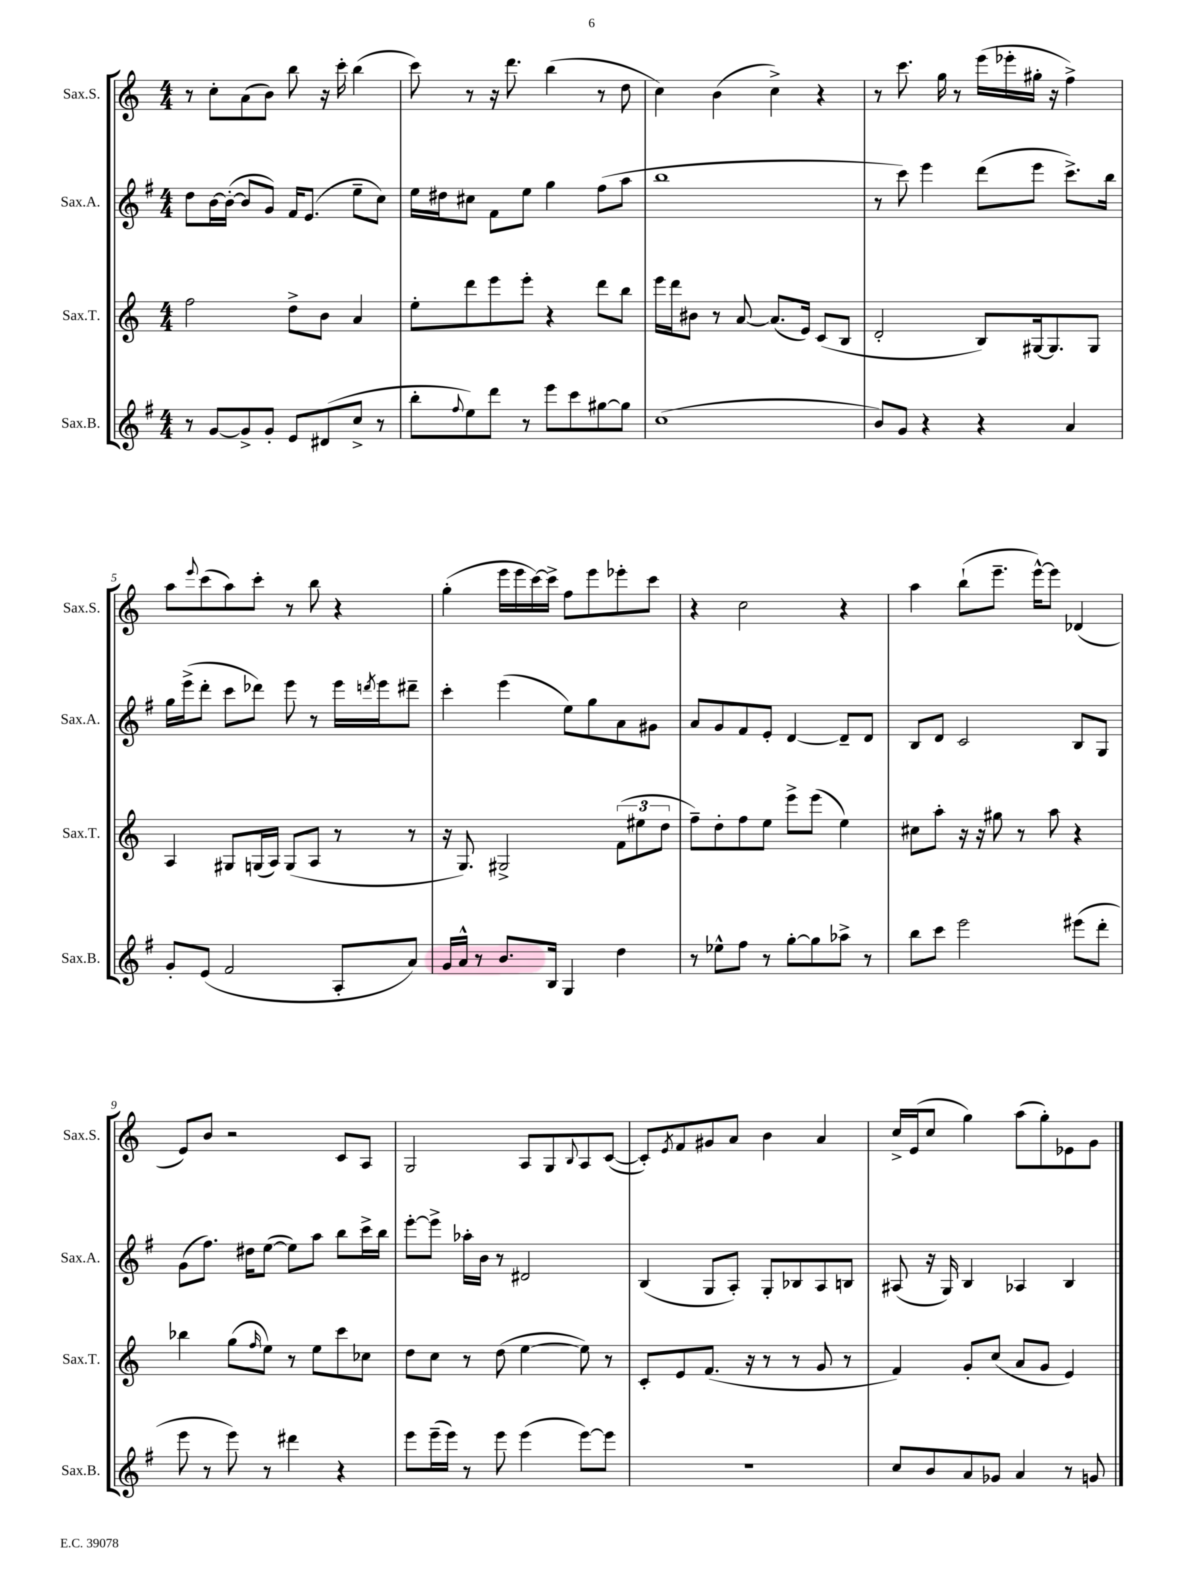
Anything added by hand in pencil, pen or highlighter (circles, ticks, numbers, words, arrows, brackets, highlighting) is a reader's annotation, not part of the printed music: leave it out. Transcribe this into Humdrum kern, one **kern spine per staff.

**kern	**kern	**kern	**kern
*staff4	*staff3	*staff2	*staff1
*clefG2	*clefG2	*clefG2	*clefG2
*k[f#]	*k[]	*k[f#]	*k[]
*M4/4	*M4/4	*M4/4	*M4/4
8r	2ff\	8dd\L	8r
[8g/L	.	[16b\L	8cc'\L
.	.	(16b'\_JJ	.
8g^/]	.	8b/]L	(8a\
8g'/J	.	8g/J)	8b\J)
8e/L	8dd^\L	16f#/LK	8bb\
.	.	(8.e/J	.
(8d#/	8b\J	.	16r
.	.	.	16ccc'\
8cc^/J	4a/	8ee~\L	(4bb\
8r	.	8cc\J)	.
=	=	=	=
8bb'\L	8ee'\L	16ee\LL	8ccc\)
.	.	16dd#\J	.
8qqff#/	.	.	.
8ee\)	8ddd\	8cc#\J	8r
8ddd\J	8eee\	8f#\L	16r
.	.	.	8.ddd\
8r	8eee'\J	8ee\J	.
8eee\L	4r	4gg\	(4bb\
8ccc\	.	.	.
[8gg#\	8ddd\L	(8ff#\L	8r
8gg#\]J	8bb\J	8aa\J	8dd\
=	=	=	=
(1cc	16eee\LL	1bb	4cc\)
.	16ddd\J	.	.
.	8b#\J	.	.
.	8r	.	(4b\
.	[8a/	.	.
.	(8.a/]L	.	4cc^\)
.	16e/Jk)	.	.
.	(8c/L	.	4r
.	8B/J	.	.
=	=	=	=
8b/L)	2d'/	8r	8r
8g/J	.	8ccc\)	8.ccc\
4r	.	4eee\	.
.	.	.	16gg\
.	.	.	8r
4r	8B/L)	(8ddd\L	(16eee\LL
.	.	.	16eee-'\
.	[16G#/k	8eee\J	16gg#'\JJ
.	8.G#/]	.	16r
4a/	.	8.ccc^\L)	4ff^\)
.	8G#/J	.	.
.	.	16bb\Jk	.
=	=	=	=
8g'/L	4A/	16gg\LL	8aa\L
.	.	(16eee^\J	.
.	.	.	8qqeee/
(8e/J	.	8ddd'\J	(8ccc\
2f#/	8G#/L	8ccc\L	8aa\)
.	(16G/L	8ddd-\J)	8ccc'\J
.	16A/JJ)	.	.
.	(8G/L	8eee\	8r
.	8A/J	8r	8bb\
8A'/L	8r	16eee\LL	4r
.	.	8qddd/	.
.	.	16eee\J	.
8a/J)	8r	8ddd#~\J	.
=	=	=	=
16g/LL	16r	4ccc'\	(4gg'\
16a^^/JJ	8.G/)	.	.
8r	.	.	.
8.b/L	2G#^/	(4eee\	16eee\LL
.	.	.	16eee\
.	.	.	[16ccc\)
16B/Jk	.	.	16ccc^\]JJ
4G/	.	8ee\L)	8ff\L
.	.	8gg\	8eee\
4dd\	(12f\L	8a\	8eee-'\
.	12ee#\	.	.
.	.	8g#\J	8ccc\J
.	12dd\J	.	.
=	=	=	=
8r	8ff~\L)	8a/L	4r
8ee-^^\L	8dd'\	8g/	.
8ff#\J	8ff\	8f#/	2cc\
8r	8ee\J	8e'/J	.
[8gg'\L	8eee^\L	[4d/	.
8gg\]	(8eee\J	.	.
8aa-^\J	4ee\)	8d~/]L	4r
8r	.	8d/J	.
=	=	=	=
8bb\L	8cc#\L	8B/L	4aa\
8ccc\J	8aa'\J	8d/J	.
2eee\	16r	2c/	(8bb`\L
.	16r	.	.
.	8gg#\	.	8.eee~\J
.	8r	.	.
.	.	.	[16eee^^\LK)
.	8aa\	.	8eee\]J
(8eee#\L	4r	8B/L	(4d-/
8ddd'\J	.	8G/J	.
=	=	=	=
8eee\	4bb-\	(8g\L	8e/L)
8r	.	8.ff#\J)	8b/J
8eee\)	(8gg\L	.	2r
.	.	16dd#\LK	.
.	16qqff/	.	.
8r	8ee\J)	([8ee\J	.
4ddd#\	8r	8ee\]L)	.
.	8ee\L	8aa\J	.
4r	8ccc\	8bb\L	8c/L
.	8cc-\J	16ccc^\L	8A/J
.	.	16bb\JJ	.
=	=	=	=
8eee\L	8dd\L	[8eee'\L	2G/
(16eee~\L	8cc\J	8eee^\]J	.
16eee\JJ)	.	.	.
8r	8r	16aa-'\LL	.
.	.	16b\JJ	.
8eee\	(8dd\	8r	.
(4eee\	[4ee\	2d#/	8A/L
.	.	.	8G/
.	.	.	8qqB/
[8eee\L)	8ee\])	.	8A/
8eee\]J	8r	.	([8c/J
=	=	=	=
1r	8c'/L	(4B/	8c'/]L)
.	.	.	8qe/
.	8e/	.	8f/
.	(8.f/J	8G/L	8g#/
.	.	8A'/J)	8a/J
.	16r	.	.
.	8r	8G'/L	4b\
.	8r	8B-/	.
.	8g/	8A/	4a/
.	8r	8B/J	.
=	=	=	=
8cc/L	4f/)	(8A#/	16cc^/LL
.	.	.	(16e/J
8b/	.	16r	8cc/J
.	.	16G/)	.
8a/	8g'/L	4B/	4gg\)
8g-/J	(8cc/J	.	.
4a/	8a/L	4A-/	(8aa\L
.	8g/J	.	8gg'\)
8r	4e/)	4B/	8e-\
8g/	.	.	8g\J
==	==	==	==
*-	*-	*-	*-
